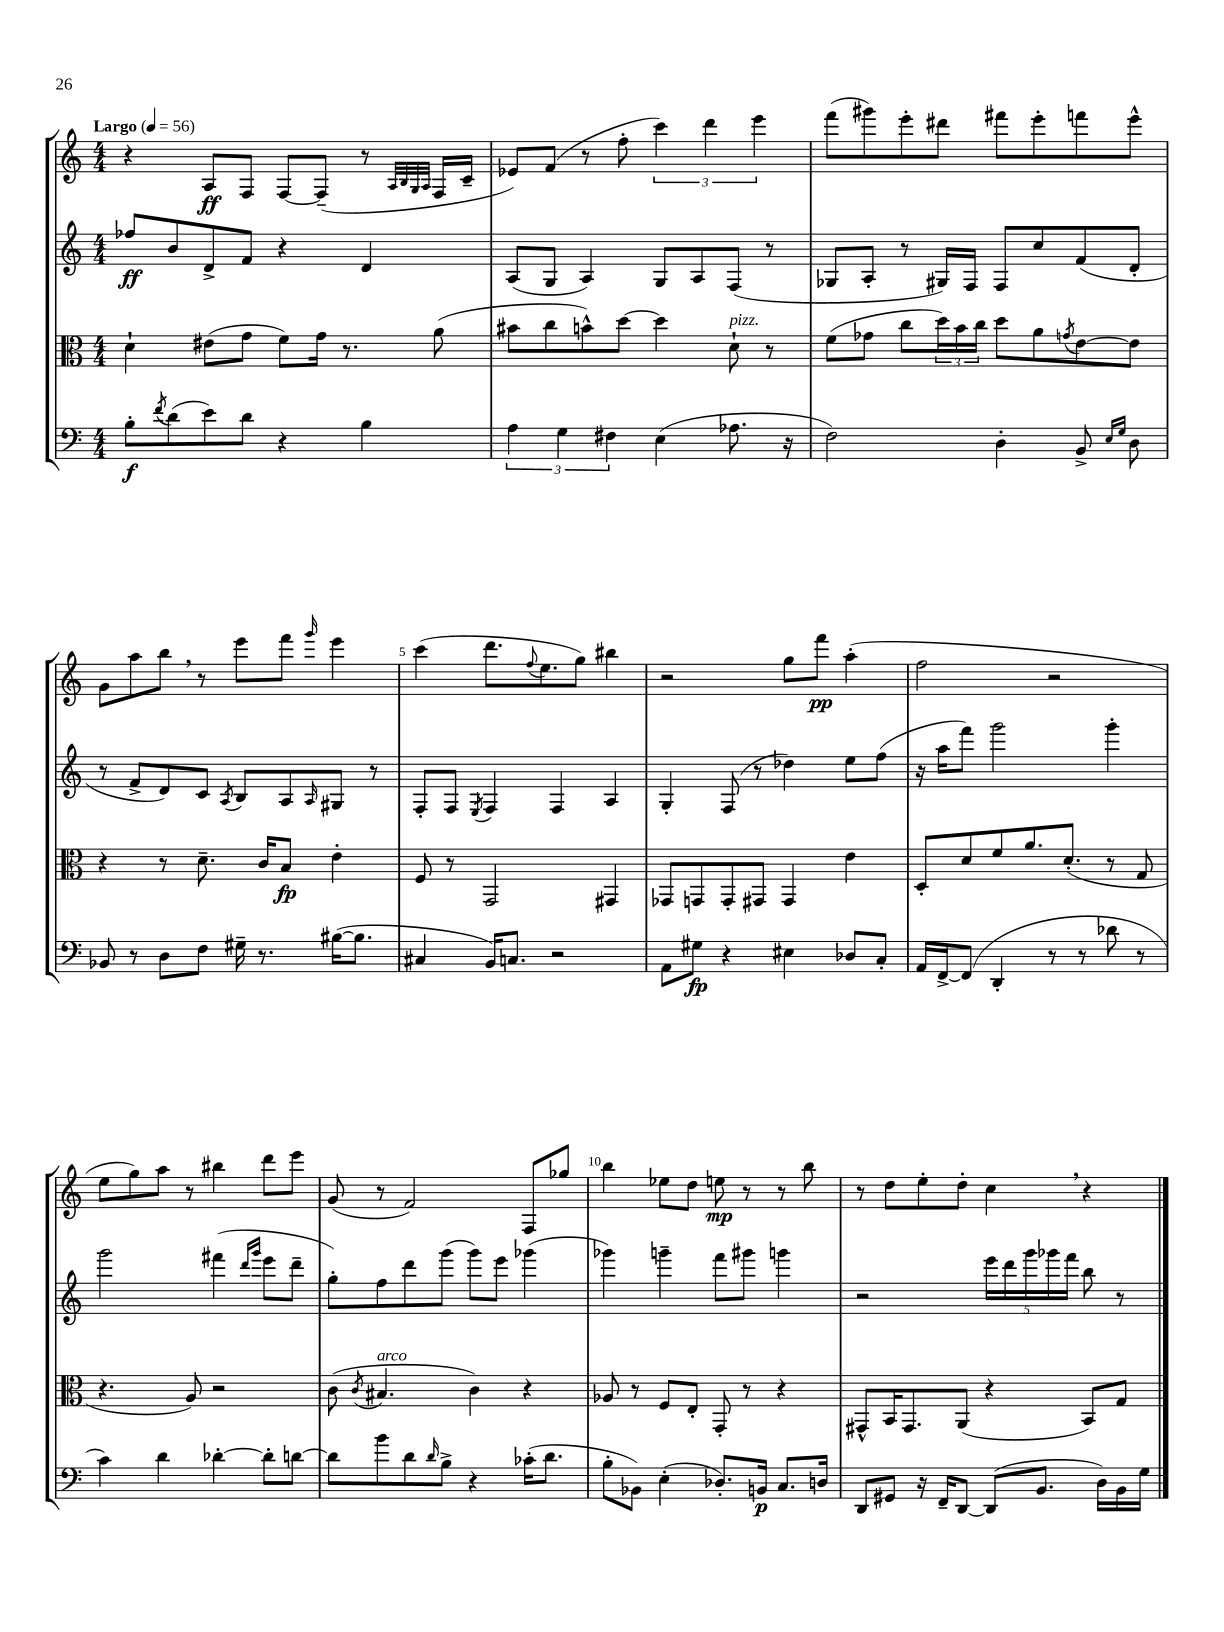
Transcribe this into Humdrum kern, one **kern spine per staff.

**kern	**kern	**kern	**kern
*staff4	*staff3	*staff2	*staff1
*clefF4	*clefC3	*clefG2	*clefG2
*k[]	*k[]	*k[]	*k[]
*M4/4	*M4/4	*M4/4	*M4/4
*MM56	*MM56	*MM56	*MM56
8B'\L	4d`\	8ff-/L	4r
8qf/	.	.	.
(8d\	.	8b/	.
8e\)	(8e#\L	8d^/	8A/L
8d\J	8g\J	8f/J	8F/J
4r	8f\L)	4r	[8F/L
.	16g\Jk	.	(8F~/]J
.	8.r	.	.
4B\	.	4d/	8r
.	.	.	32qqA/LLL
.	.	.	32qqB/
.	.	.	32qqG/
.	.	.	32qqA/JJJ
.	(8a\	.	16F/LL
.	.	.	16c~/JJ
=	=	=	=
6A\	8b#\L	(8A/L	8e-/L)
.	8cc\	8G/J	(8f/J
6G\	.	.	.
.	8b^^\)	4A/)	8r
6F#\	.	.	.
.	[8dd\J	.	8ff'\
(4E\	4dd\]	8G/L	6ccc\)
.	.	8A/	.
.	.	.	6ddd\
8.A-\	8d`\	(8F/J	.
.	.	.	6eee\
.	8r	8r	.
16r	.	.	.
=	=	=	=
2F\)	(8f\L	8G-/L	(8fff\L
.	8g-\J	8A'/J	8ggg#\)
.	8cc\L	8r	8eee'\
.	24dd\L)	16G#/LL)	8ddd#\J
.	24b\	.	.
.	.	16F/JJ	.
.	24cc\JJ	.	.
4D'\	8dd\L	8F/L	8fff#\L
.	8a\	8cc/	8eee'\
.	8qg/	.	.
8BB^/	[8e\	(8f/	8fff\
16qqE/LL	.	.	.
16qqG/JJ	.	.	.
8D\	8e\]J	8d'/J	8eee^^\J
=	=	=	=
8BB-/	4r	8r	8g\L
8r	.	8f^/L	8aa\
8D\L	8r	8d/)	8bb\J
8F\J	8.d~\	8c/J	8r
.	.	8qA/	.
16G#~\	.	8B/L	8eee\L
8.r	16c/LK	.	.
.	8B/J	8A/	8fff\J
.	.	16qqA/	16qqggg/
([16B#\LK	4e'\	8G#/J	4eee\
8.B#\]J	.	.	.
.	.	8r	.
=	=	=	=
4C#/	8F/	8F'/L	(4ccc\
.	8r	8F/J	.
.	.	8qE/	.
16BB/LK)	2GG/	4F/	8.ddd\L
8.C/J	.	.	.
.	.	.	8qqff/
.	.	.	8.ee\
2r	.	4F/	.
.	.	.	8gg\J)
.	4GG#/	4A/	4bb#\
=	=	=	=
8AA\L	8GG-/L	4G'/	2r
8G#\J	8GG/	.	.
4r	8GG'/	(8F/	.
.	8GG#/J	8r	.
4E#\	4GG#/	4dd-\)	8gg\L
.	.	.	8fff\J
8D-/L	4e\	8ee\L	(4aa'\
8C'/J	.	(8ff\J	.
=	=	=	=
16AA/LL	8D'/L	16r	2ff\
[16FF^/J	.	16aa\LK	.
(8FF/]J	8d/	8fff\J)	.
4DD'/	8f/	2ggg\	.
.	8.a/	.	.
8r	.	.	2r
.	(8.d'/J	.	.
8r	.	.	.
8d-\	8r	4ggg'\	.
8r	8G/	.	.
=	=	=	=
4c\)	4.r	2ggg\	8ee\L
.	.	.	8gg\)
4d\	.	.	8aa\J
.	8A/)	.	8r
[4d-'\	2r	(4fff#\	4bb#\
.	.	16qqddd/LL	.
.	.	16qqggg/JJ	.
8d-'\]L	.	8eee\L	8ddd\L
[8d\J	.	8ddd~\J	8eee\J
=	=	=	=
8d\]L	(8c\	8gg'\L)	(8g/
.	8qc/	.	.
8b\	4.B#/	8ff\	8r
8d\	.	8ddd\	2f/)
16qqd/	.	.	.
8B^\J	.	(8ggg\J	.
4r	4c\)	8ggg\L)	.
.	.	8eee\J	.
(16c-'\LK	4r	(4ggg-\	8F/L
8.d\J	.	.	.
.	.	.	8gg-/J
=	=	=	=
8B'\L	8A-/	4ggg-\)	4bb\
8BB-\J)	8r	.	.
(4E'\	8F/L	4ggg~\	8ee-\L
.	8E'/J	.	8dd\J
8.D-'/L)	8GG'/	8fff\L	8ee\
.	8r	8ggg#\J	8r
16BB/Jk	.	.	.
8.C/L	4r	4ggg\	8r
.	.	.	8bb\
16D/Jk	.	.	.
=	=	=	=
8DD/L	8GG#^^/L	2r	8r
8GG#/J	16BB/K	.	8dd\L
.	8.GG#/	.	.
16r	.	.	8ee'\
16FF~/LK	.	.	.
[8DD/J	(8AA/J	.	8dd'\J
(8DD/]L	4r	20eee\LL	4cc\
.	.	20ddd\	.
.	.	20ggg\	.
8.BB/J	.	.	.
.	.	20ggg-\	.
.	.	20fff\JJ	.
.	8BB/L)	8bb\	4r
16D\LL)	.	.	.
16BB\	8G/J	8r	.
16G\JJ	.	.	.
==	==	==	==
*-	*-	*-	*-
